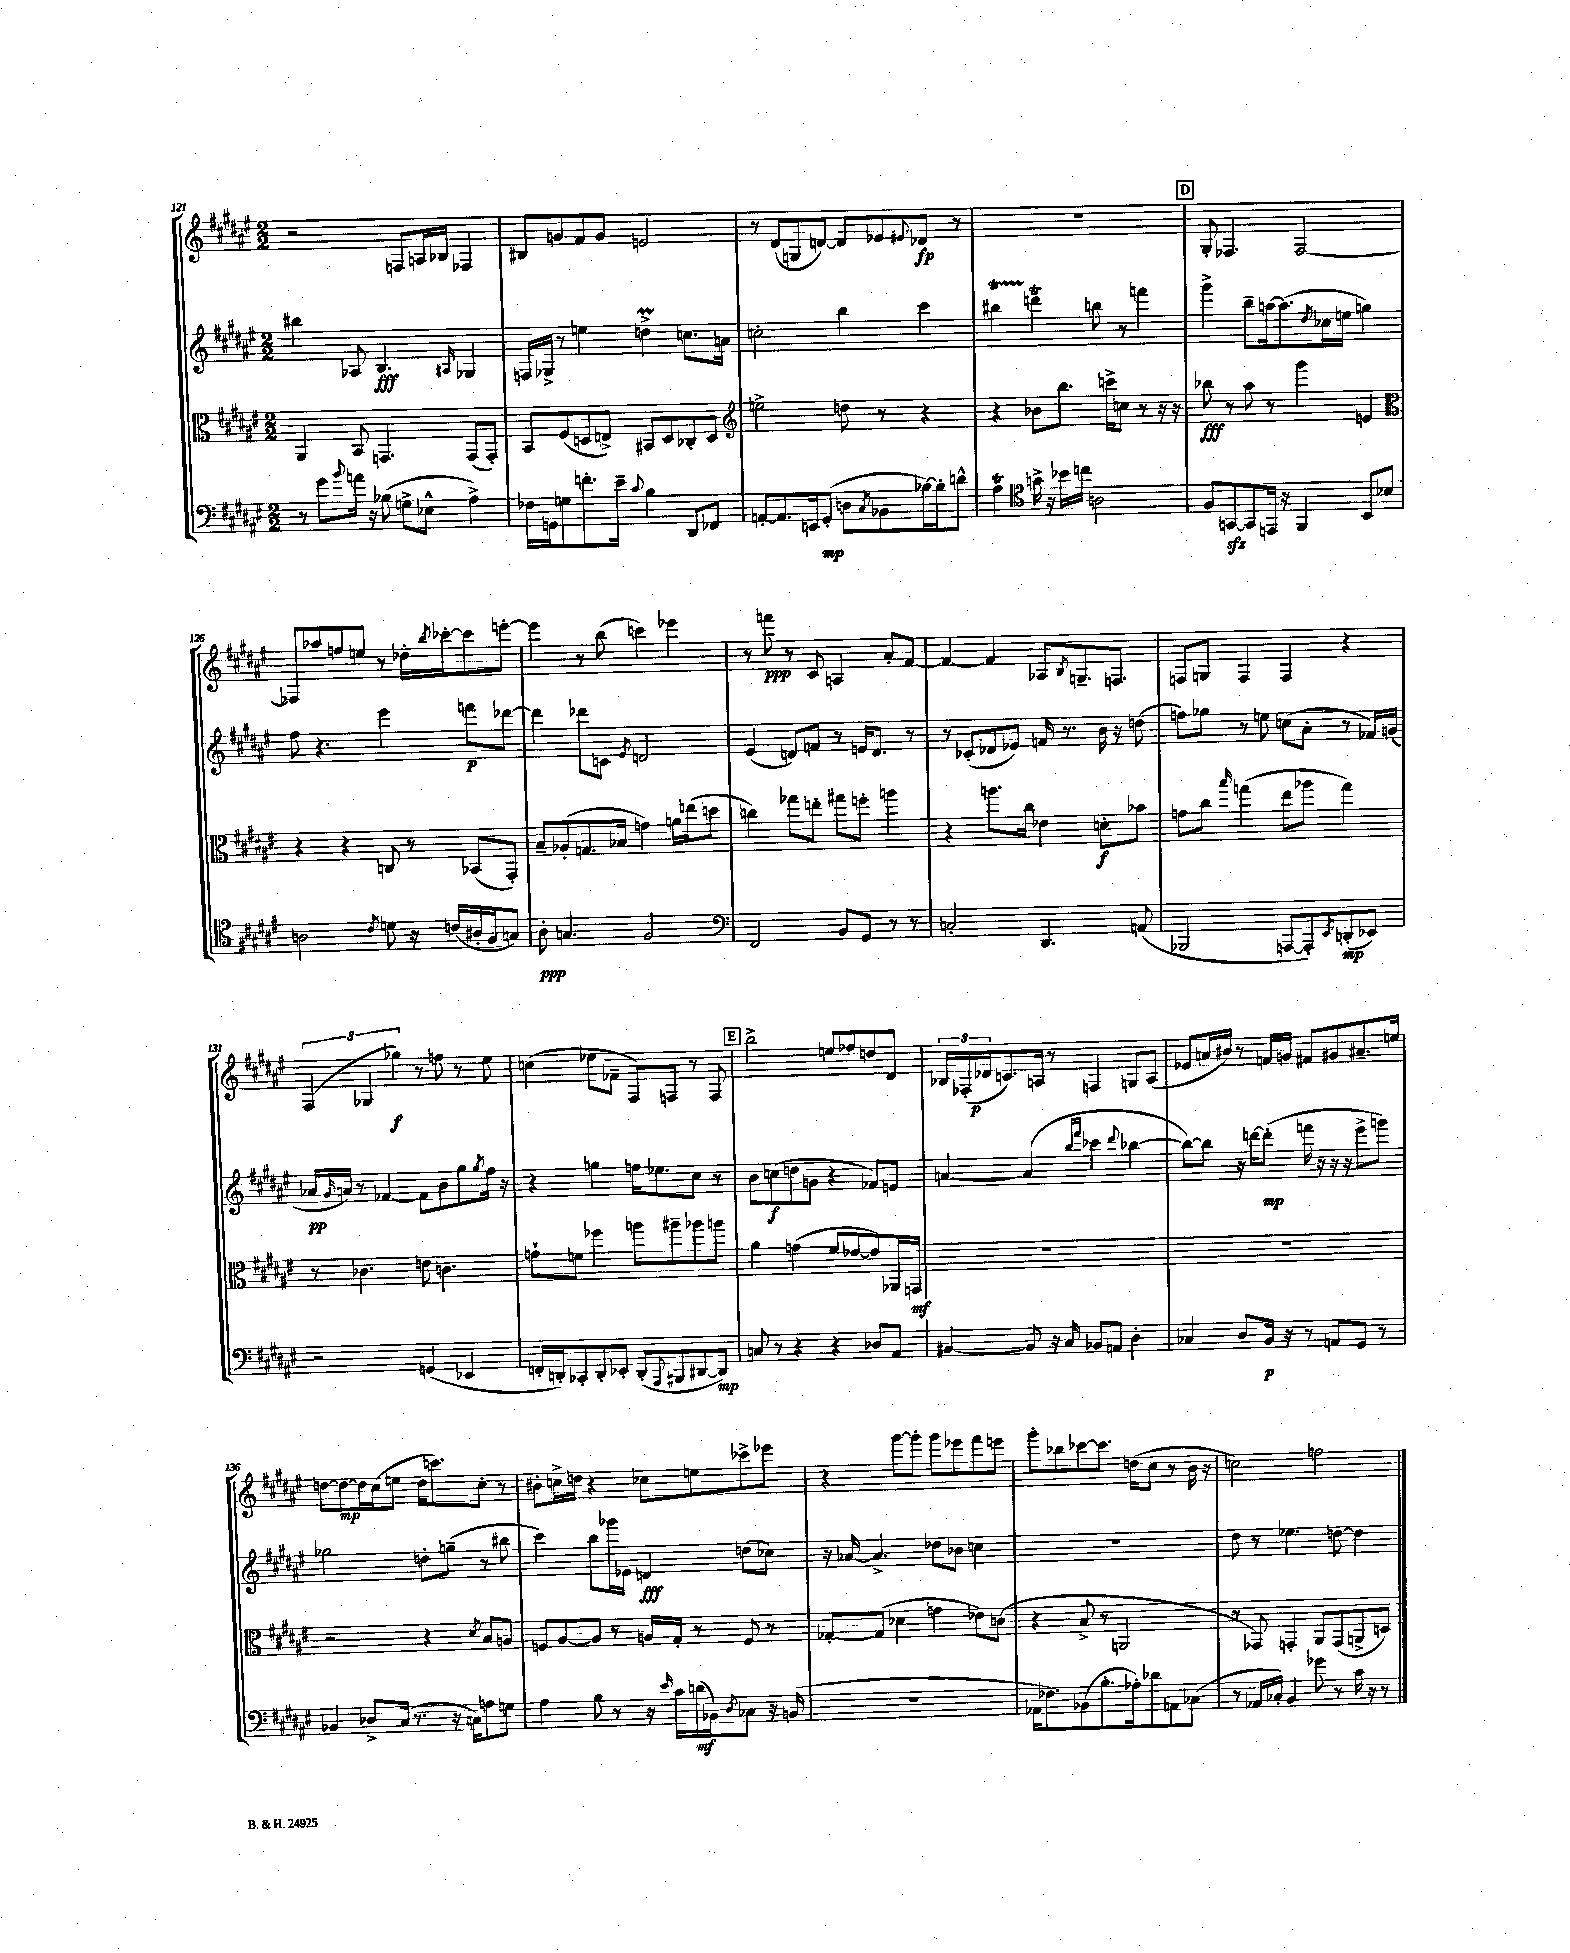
<<
\new StaffGroup <<
\new Staff = "s0" {
    \clef treble \key fis \major \numericTimeSignature \time 2/2
    r2 f8 a16 bes16 fes4 |
    bis8 g'8 fis'8 g'8 e'2 |
    r8 dis'8( g8 d'8~) d'8 ees'8 \appoggiatura { eis'8 } des'8\fp r8 |
    R1 |
    \mark \markup { \box "D" } gis8-. fes4. fes2~ |
    fes8 aes''8 f''8 e''8 r8 des''16-. \acciaccatura { b''8 } ces'''16~-. ces'''8 e'''8~-. |
    e'''4 r8 b''8( c'''4) ees'''4 |
    r8 f'''8\ppp r8 cis'8 a4 ais'8-. fis'8~ |
    fis'4~ fis'4 aes8 \acciaccatura { b8 } g8.-- f8. |
    f8 g8 f4 f4 r4 |
    \tuplet 3/2 { fis4( ges4 ges''4\f) } r8 f''8 r8 eis''8 |
    c''4( ees''8 fes'8-- fis8) f8 r8 f8 |
    \mark \markup { \box "E" } b''2-> e''8 fes''8 d''8 dis'8 |
    \tuplet 3/2 { bes16 fes16-.( des'16\p } c'8.) a16 r8 f4 g8 a8( |
    ees'8 a'16 bis'16) r8 f'16 g'16 fis'8 gis'8 ais'8.-- e''16 |
    d''8~ d''8~\mp d''16 cis''16( e''8 d''16 c'''8.) cis''8-. r8 |
    bis'8-. c''16-> d''16 r4 ces''8 e''8 ces'''8-> ees'''8 |
    r4 gis'''8~ gis'''8-. gis'''8 ees'''8 fis'''8 e'''8 |
    gis'''8-. bes''8 ces'''8~ ces'''8. d''16( cis''8 r8 b'16 r16 |
    c''2) f''2 \bar "|." |
}
\new Staff = "s1" {
    \clef treble \key fis \major \numericTimeSignature \time 2/2
    bis''4 aes8 b4.\fff \grace { ais16 } ges4 |
    f16 ges16-> r8 e''4 d''4->\prall c''8. a'16 |
    c''2-. b''4 cis'''4 |
    bis''4\startTrillSpan d'''4\trill\stopTrillSpan b''8 r8 f'''4 |
    \mark \markup { \box "D" } gis'''4-> b''8-- a''16~ a''8.( \acciaccatura { dis''8 } ces''16 e''16 g''4) |
    fis''8 r4. eis'''4 f'''8\p des'''8~ |
    des'''4 des'''8 c'8 \acciaccatura { eis'8 } d'2 |
    eis'4( d'8) f'8 r8 e'16 d'8. r8 |
    r8 ces'8-.( des'8 ees'8) f'16 r8. b'16 r16 d''8( |
    f''8) ges''8 r8 e''8 c''8( ais'8-. r8 fes'16) g'16( |
    aes'16\pp \grace { gis'16 } a'16) r8 fes'4~ fes'8 b'8 gis''8 \acciaccatura { gis''8 } fis''16 r16 |
    r4 g''4 f''16 ees''8. cis''8 r8 |
    \mark \markup { \box "E" } b'8 c''8\f( d''8 g'8 r4 fes'8) e'8 |
    a'4~ a'4( \grace { b''16 fis'''16 } ces'''4 \appoggiatura { dis'''8 } bes''4~ |
    bes''8~) bes''8 r16 d'''16~ d'''8-.\mp( f'''16 r16 r16 r16 eis'''8-> g'''8) |
    ges''2 d''8-. g''8--( r8 bis''8 |
    cis'''4) b''8 ges'''16 ees'16 d'4\fff d''8( ces''8) |
    r16 aes'16~ aes'4.-> des''8 bes'8 c''4 |
    R1 |
    dis''8 r8 ees''4. d''8~ d''4 \bar "|." |
}
\new Staff = "s2" {
    \clef alto \key fis \major \numericTimeSignature \time 2/2
    ais,4 b,8 g,4. g,8( g,8-.) |
    b,8 fis8( d8 e8->) bis,8 d8 ces8-. d8 |
    \clef treble e''2-> d''8 r8 r4 |
    r4 bes'8 b''8. c'''16-> c''8 r8 r16 r16 |
    \mark \markup { \box "D" } bes''8\fff r8 ais''8 r8 gis'''4 e'4 |
    \clef alto r4 r4 c8 r8 bes,8( gis,8-.) |
    b8-- aes8-.( g8. bes16 g'4) a'16 e''16( d''8 |
    c''4) ges''8 e''8-. gis''8 f''8-. a''4 |
    r4 a''8. cis''16 ees'4 d'8-.\f bes'8 |
    g'8 cis''8 \grace { b''16 } g''4( eis''8 aes''8 g''4) |
    r8 ces'4. e'8 c'4. |
    g'8-! f'8 fes''4 a''8 ais''8-- aes''8 a''8 |
    \mark \markup { \box "E" } ais'4 g'4( fis'8 ees'8~ ees'8) aes,16 g,16\mf |
    R1 |
    R1 |
    r2 r4 \acciaccatura { dis'8 } b8 a8 |
    f8 ais8~ ais8 r8 a16 gis16-. r8 f8 r8 |
    ges8~-. ges8( des'4 g'4 ees'8) c'8( |
    r4 b8-> r8 a,2 |
    r8 ges,8) g,4-. ais,8 g,8( a,8-> d8) \bar "|." |
}
\new Staff = "s3" {
    \clef bass \key fis \major \numericTimeSignature \time 2/2
    r8 gis'8 \appoggiatura { b'8 } a'16 r16 bes8( g8-> ees8-^ ais4->) |
    fes16 g,16 g8 f'8.-. eis'16-- \appoggiatura { cis'8 } b4 dis,8 fes,8 |
    a,8~-. a,8. e,16 gis,8-.\mp( d8 \acciaccatura { cis8 } bes,8 bes16~) bes16-. d'8-^ |
    ais4\trill \clef tenor g'16-> r16 bes'16 c''16 a2 |
    \mark \markup { \box "D" } fis8 g,8~\sfz g,8 e,16 r16 fis,4 b,8 bes8 |
    a2 \acciaccatura { cis'8 } d'8 r16 c'16( ais16-. fis16 g8) |
    ais8-.\ppp g4. fis2 |
    \clef bass fis,2 b,8 gis,8 r8 r8 |
    c2-. dis,4. a,8( |
    bes,,2 a,,8~ a,,8-.) \acciaccatura { eis,8 } d,8-.\mp( ees,8) |
    r2 g,4( ees,4 |
    f,16-. d,16-.) ces,8-. d,8-. ees,8-. d,8-.( \appoggiatura { ais,,8 } bis,,8 dis,8~ dis,8\mp) |
    \mark \markup { \box "E" } c8 r8 r4 r4 des8 ais,8 |
    bis,4~ bis,8 r16 cis16 bes,8 a,8 dis4-. |
    ces4 dis8 b,16\p r16 r8 a,8 gis,8 r8 |
    bes,4 des8-> cis16( r8. r16 c16) a8 g8 |
    ais4 b8 r8 r16 \grace { eis'16 } cis'16 d'16\mf( bes,16) \acciaccatura { dis8 } ces8 r16 b,16( |
    R1 |
    aes,16 fes8.) bes,8( b8.-. aes16-.) des'8 a,8 ces8( |
    r8 aes,16 ces16-.) b,4 ges'8 r8 cis'16 r16 r8 \bar "|." |
}
>>
>>
\layout { \context { \Score currentBarNumber = #121 } }
